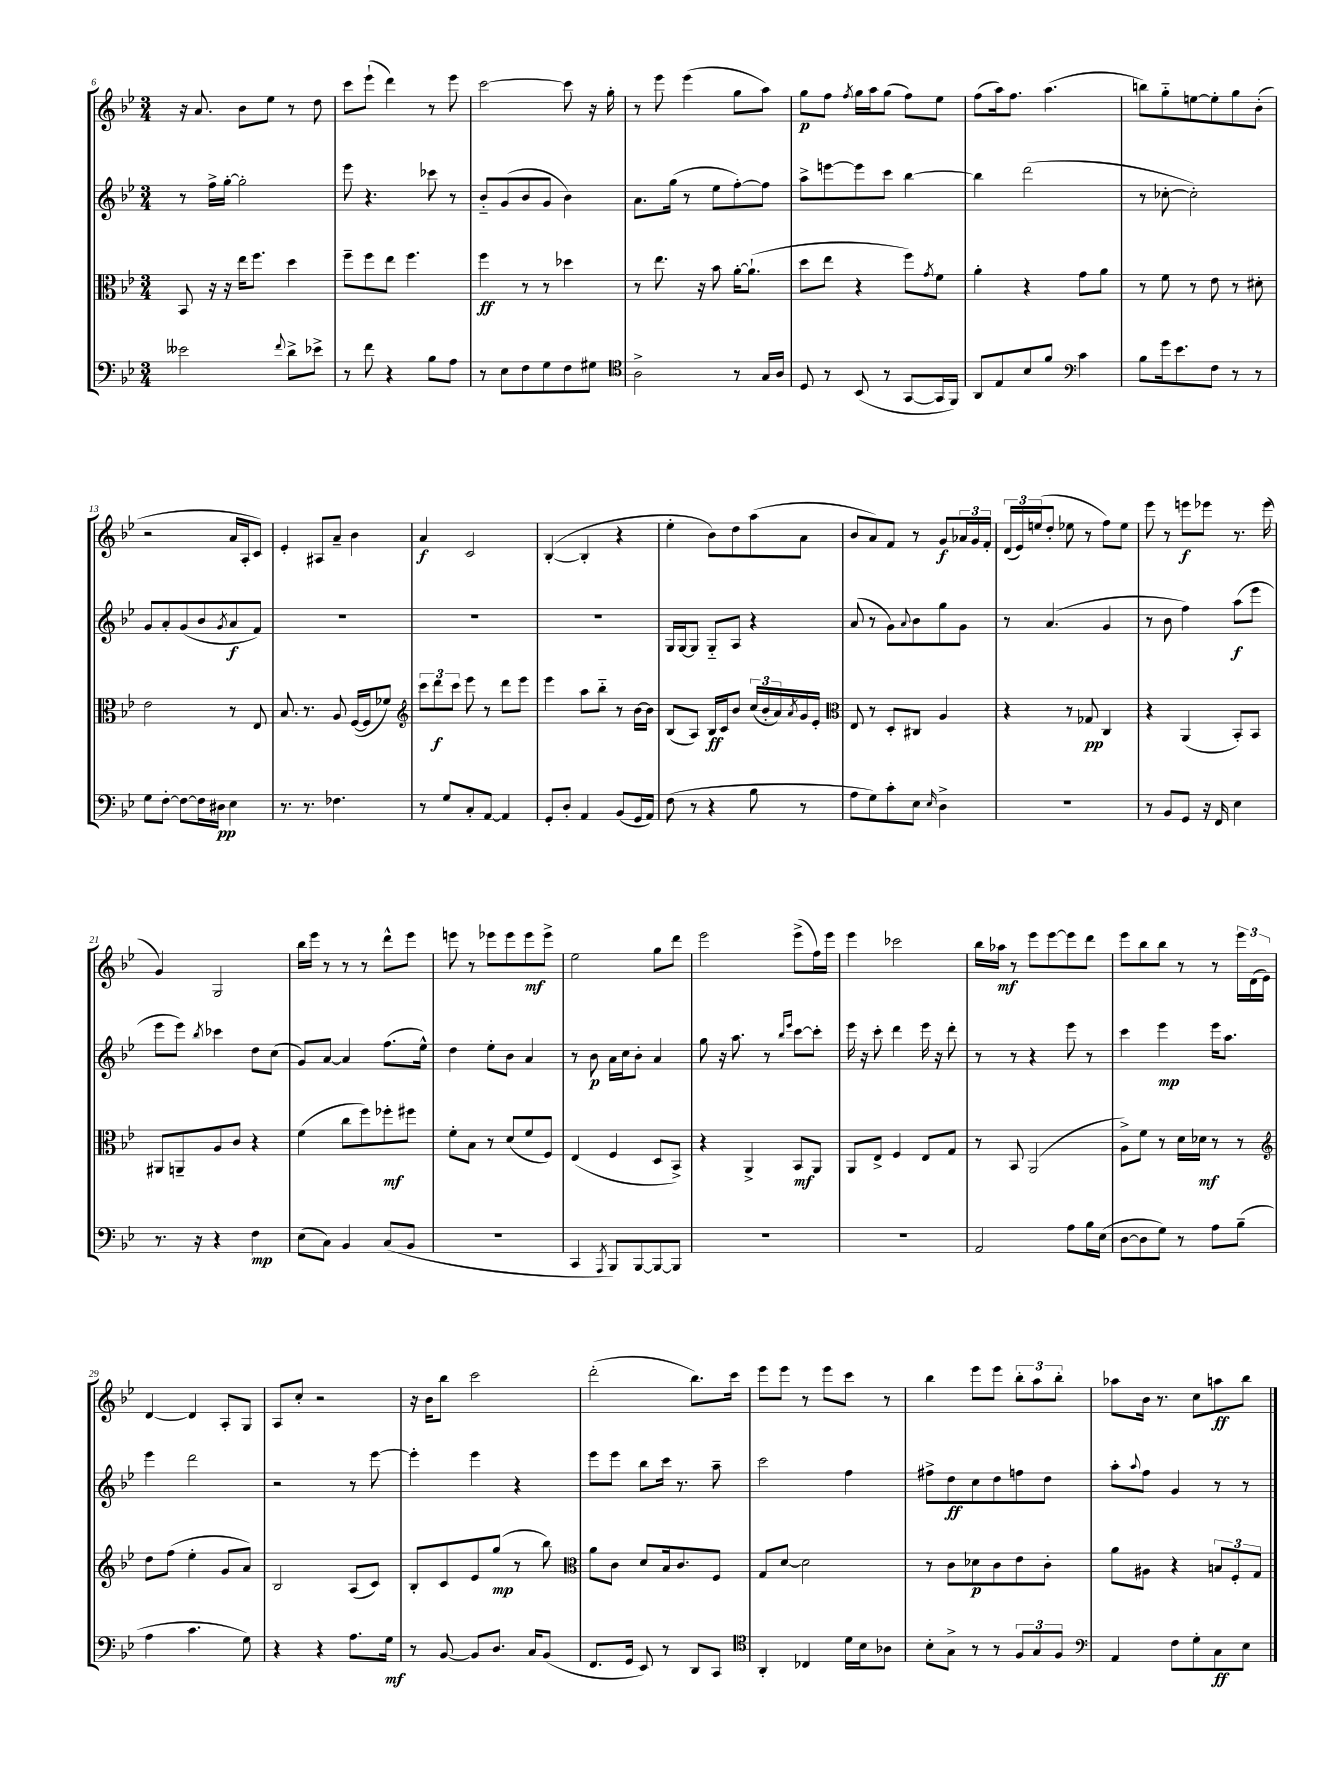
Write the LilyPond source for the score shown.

<<
\new StaffGroup <<
\new Staff = "s0" {
    \clef treble \key bes \major \numericTimeSignature \time 3/4
    r16 a'8. bes'8 ees''8 r8 d''8 |
    c'''8 ees'''8-!( d'''4) r8 ees'''8 |
    c'''2~ c'''8 r16 g''16-. |
    r8 ees'''8 ees'''4( g''8 a''8) |
    g''8\p f''8 \acciaccatura { f''8 } g''16 a''16 g''8( f''8) ees''8 |
    f''8( a''16) f''8. a''4.( |
    b''8) g''8-_ e''8~ e''8-. g''8 bes'8-.( |
    r2 a'16 a16-. c'8) |
    ees'4-. ais8 a'8-- bes'4 |
    a'4\f c'2 |
    bes4~-.( bes4-. r4 |
    ees''4-. bes'8) d''8 a''8( a'8 |
    bes'8 a'8) f'8 r8 g'8\f \tuplet 3/2 { aes'16 g'16 f'16-. } |
    \tuplet 3/2 { d'16( ees'16) e''16( } d''8-. ees''8 r8 f''8) ees''8 |
    ees'''8 r8 e'''8\f ees'''8 r8. ees'''16( |
    g'4) g2 |
    bes''16 ees'''16 r8 r8 r8 d'''8-^ ees'''8 |
    e'''8 r8 ees'''8 ees'''8 ees'''8\mf ees'''8-> |
    ees''2 g''8 d'''8 |
    ees'''2 ees'''8->( f''16) ees'''16 |
    ees'''4 ces'''2 |
    bes''16 aes''16\mf r8 ees'''8 ees'''8~ ees'''8 d'''8 |
    ees'''8 bes''8 bes''8 r8 r8 \tuplet 3/2 { ees'''16 d'16( ees'16) } |
    d'4~ d'4 a8-. g8 |
    a8 c''8-. r2 |
    r16 bes'16 bes''8 c'''2 |
    d'''2-.( bes''8.) c'''16 |
    ees'''8 ees'''8 r8 ees'''8 c'''8 r8 |
    bes''4 ees'''8 ees'''8 \tuplet 3/2 { bes''8-. a''8 bes''8-. } |
    aes''8 bes'16 r8. c''8 a''8\ff bes''8 \bar "|." |
}
\new Staff = "s1" {
    \clef treble \key bes \major \numericTimeSignature \time 3/4
    r8 f''16-> g''16~-. g''2-. |
    ees'''8 r4. ces'''8 r8 |
    bes'8-_ g'8( bes'8 g'8 bes'4) |
    a'8. g''16( r8 ees''8 f''8~-.) f''8 |
    a''8-> e'''8~ e'''8 c'''8 bes''4~ |
    bes''4 d'''2( |
    r8 ces''8~-. ces''2-.) |
    g'8 a'8-. g'8( bes'8 \acciaccatura { g'8 } a'8\f f'8) |
    R2. |
    R2. |
    R2. |
    g16 g16~ g8 g8-_ a8 r4 |
    a'8( r8 g'8) \appoggiatura { a'8 } bes'8 g''8 g'8 |
    r8 a'4.( g'4 |
    r8 bes'8 f''4) a''8\f( ees'''8 |
    ees'''8 ees'''8) \acciaccatura { bes''8 } ces'''4 d''8 c''8( |
    g'8) a'8~ a'4 f''8.( ees''16-^) |
    d''4 ees''8-. bes'8 a'4 |
    r8 bes'8\p a'16 c''16 bes'8-. a'4 |
    g''8 r16 a''8. r8 \grace { bes''16 ees'''16 } c'''8~ c'''8-. |
    ees'''16 r16 c'''8-. d'''4 ees'''16 r16 d'''8-. |
    r8 r8 r4 ees'''8 r8 |
    c'''4 ees'''4\mp ees'''16 a''8. |
    ees'''4 d'''2 |
    r2 r8 ees'''8~ |
    ees'''4-. ees'''4 r4 |
    ees'''8 ees'''8 bes''8 c'''16 r8. a''8-- |
    c'''2 f''4 |
    fis''8-> d''8\ff c''8 d''8 f''8 d''8 |
    a''8-. \appoggiatura { a''8 } f''8 g'4 r8 r8 \bar "|." |
}
\new Staff = "s2" {
    \clef alto \key bes \major \numericTimeSignature \time 3/4
    bes,8 r16 r16 ees''16 f''8. d''4 |
    f''8-- f''8 ees''8 f''4. |
    f''4\ff r8 r8 des''4 |
    r8 ees''8. r16 bes'8 a'16~-. a'8.-!( |
    d''8 ees''8 r4 f''8) \acciaccatura { g'8 } f'8 |
    a'4-. r4 g'8 a'8 |
    r8 f'8 r8 ees'8 r8 dis'8-. |
    ees'2 r8 ees8 |
    bes8. r8. a8 f16~( f16 fes'8) |
    \clef treble \tuplet 3/2 { c'''8 d'''8\f c'''8 } ees'''8 r8 d'''8 ees'''8 |
    ees'''4 a''8 bes''8-_ r8 bes'16~ bes'16 |
    bes8( a8) bes16\ff c'16 bes'8 \tuplet 3/2 { c''16( bes'16-. a'16) } \acciaccatura { a'8 } g'16 ees'16-. |
    \clef alto ees8 r8 d8-. cis8 a4 |
    r4 r8 ges8\pp c4 |
    r4 a,4( bes,8-.) bes,8 |
    ais,8 a,8-- a8 c'8 r4 |
    f'4( c''8 f''8) fes''8-.\mf fis''8 |
    f'8-. bes8 r8 d'8( f'8 f8) |
    ees4( f4 d8 bes,8->) |
    r4 a,4-> bes,8\mf a,8 |
    a,8 ees8-> f4 ees8 g8 |
    r8 bes,8 a,2( |
    a8->) f'8 r8 d'16 des'16\mf r8 r8 |
    \clef treble d''8 f''8( ees''4-. g'8 a'8) |
    bes2 a8( c'8) |
    bes8-. c'8 ees'8 g''8\mp( r8 bes''8) |
    \clef alto a'8 c'8 d'8 bes16 c'8. f8 |
    g8 d'8~ d'2 |
    r8 c'8 des'8\p c'8 ees'8 c'8-. |
    a'8 ais8 r4 \tuplet 3/2 { b8 f8-. g8 } \bar "|." |
}
\new Staff = "s3" {
    \clef bass \key bes \major \numericTimeSignature \time 3/4
    eeses'2 \appoggiatura { f'8 } d'8-> ees'8-> |
    r8 f'8 r4 bes8 a8 |
    r8 ees8 f8 g8 f8 gis8 |
    \clef tenor a2-> r8 g16 a16 |
    d8 r8 bes,8( r8 g,8~ g,16 f,16) |
    a,8 ees8 bes8 f'8 \clef bass c'4 |
    bes8 g'16 ees'8. f8 r8 r8 |
    g8 f8~-. f8~ f16 dis16\pp ees4 |
    r8. r8. fes4. |
    r8 g8 c8-. a,8~ a,4 |
    g,8-. d8-. a,4 bes,8( g,16 a,16) |
    f8( r8 r4 bes8 r8 |
    a8 g8) c'8-. ees8 \grace { ees16 } d4-> |
    R2. |
    r8 bes,8 g,8 r16 f,16 ees4 |
    r8. r16 r4 f4\mp |
    ees8( c8) bes,4 c8( bes,8 |
    R2. |
    c,4 \acciaccatura { a,,8 } bes,,8) bes,,8~ bes,,8~ bes,,8 |
    R2. |
    R2. |
    a,2 a8 bes16 ees16( |
    d8~ d8 g8) r8 a8 bes8--( |
    a4 c'4. g8) |
    r4 r4 a8. g16\mf |
    r8 bes,8~ bes,8 d8. c16 bes,8( |
    f,8. g,16 ees,8) r8 d,8 c,8 |
    \clef tenor a,4-. ces4 d'16 bes16 aes8 |
    bes8-. g8-> r8 r8 \tuplet 3/2 { f8 g8 f8 } |
    \clef bass a,4 f8 g8-. c8\ff ees8 \bar "|." |
}
>>
>>
\layout { \context { \Score currentBarNumber = #6 } }
